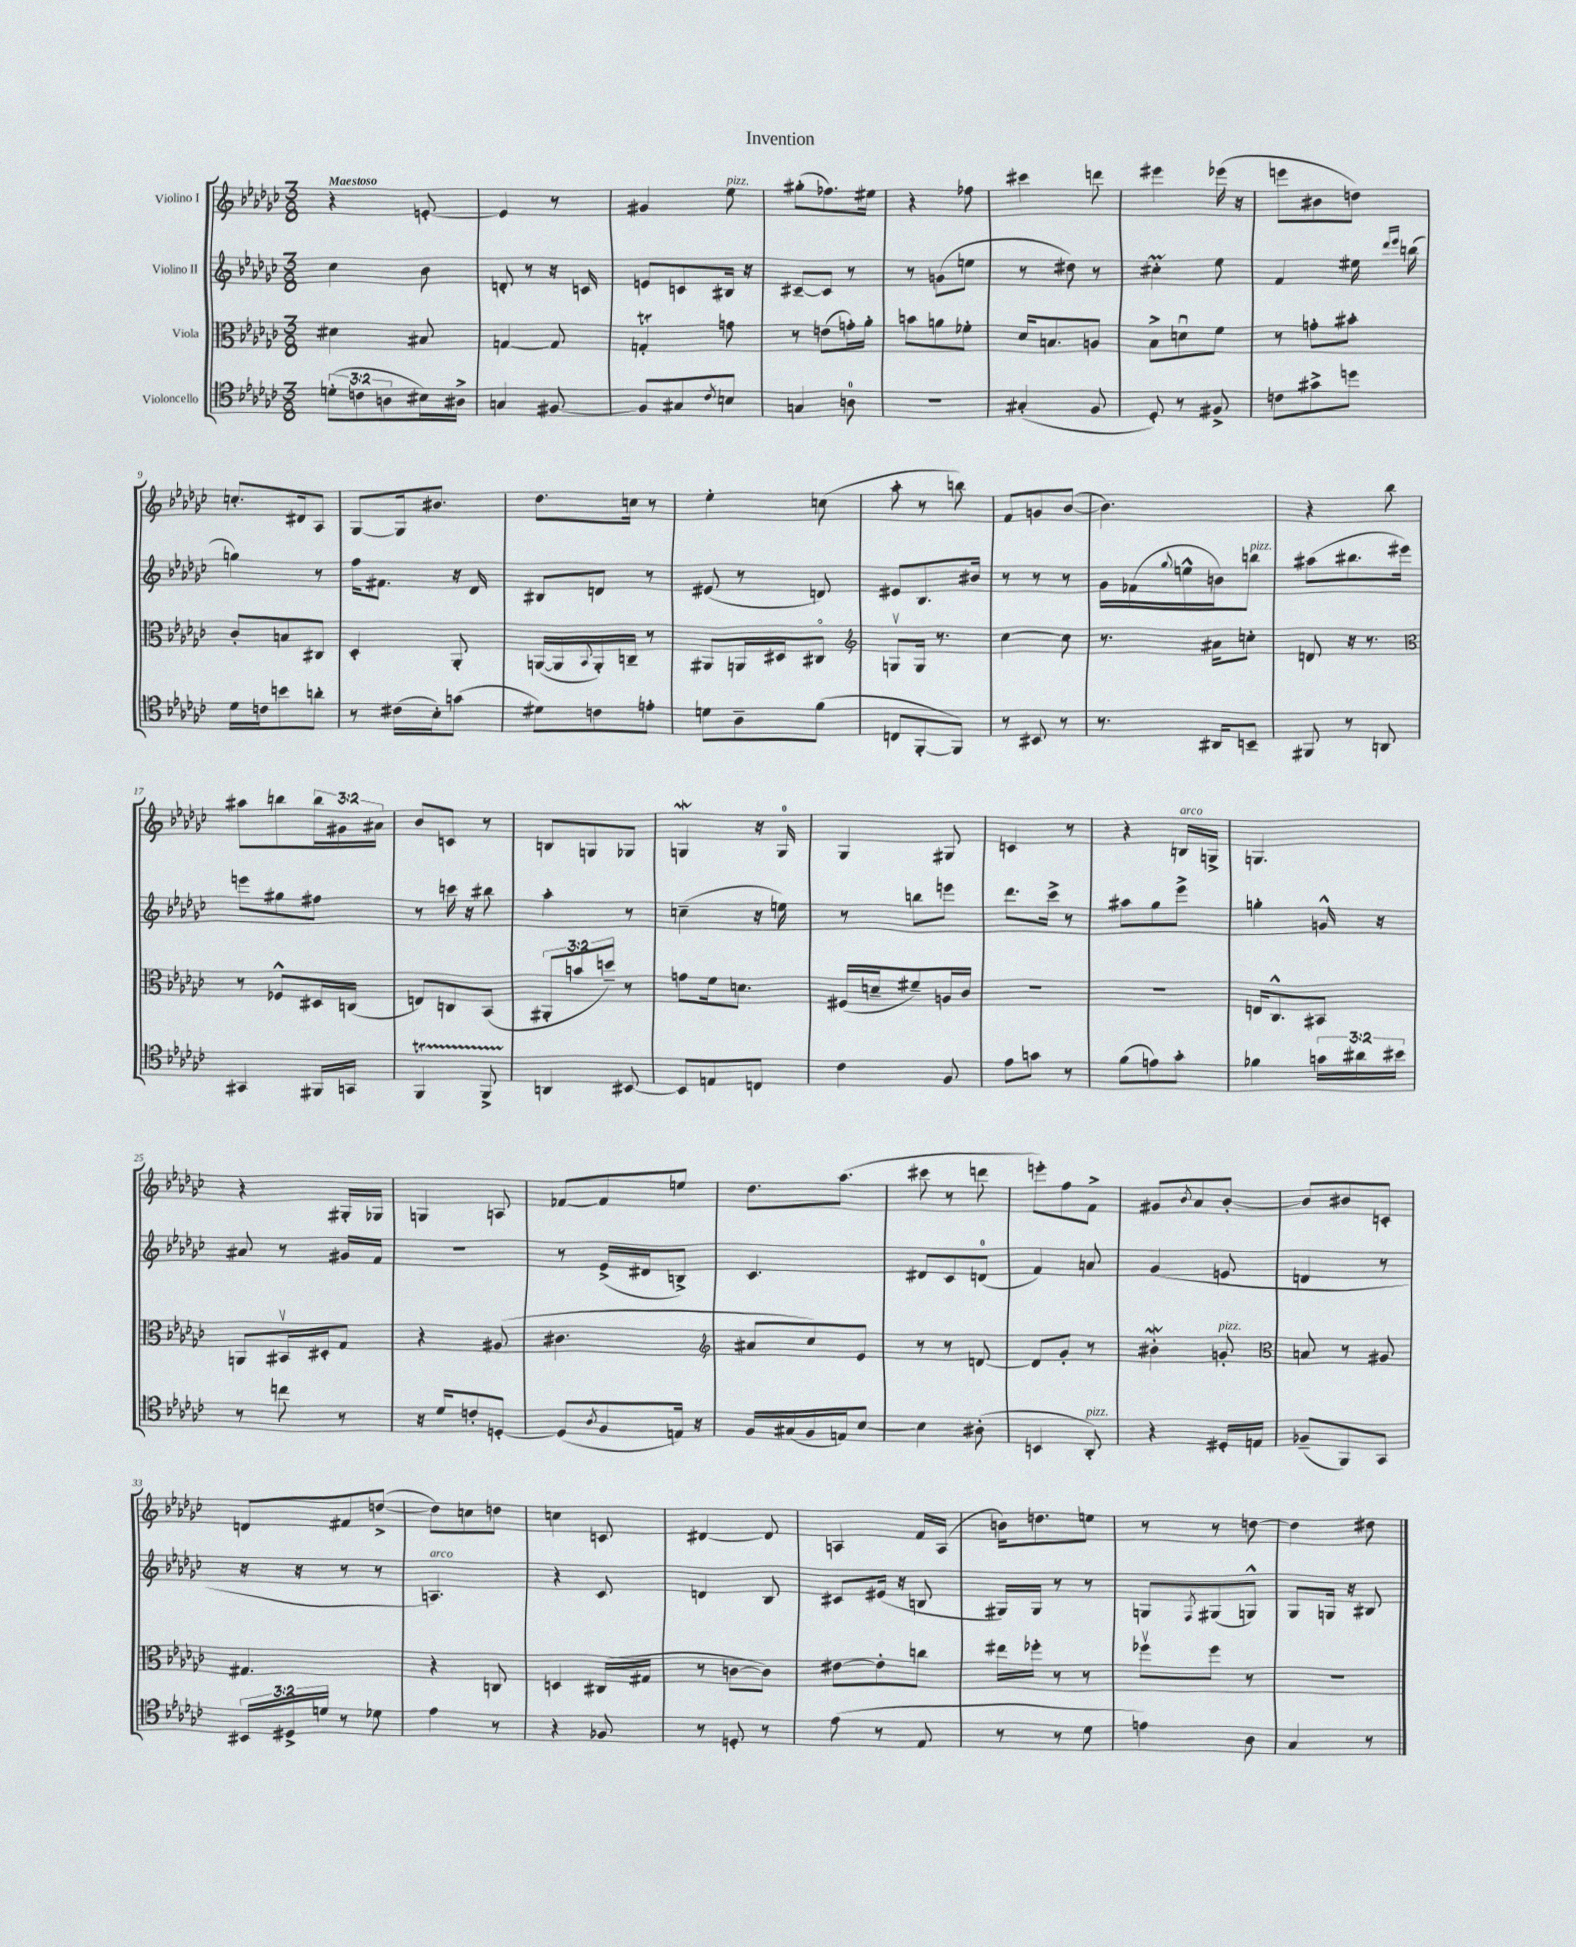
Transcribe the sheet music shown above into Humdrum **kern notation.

**kern	**kern	**kern	**kern
*staff4	*staff3	*staff2	*staff1
*clefC4	*clefC3	*clefG2	*clefG2
*k[b-e-a-d-g-c-]	*k[b-e-a-d-g-c-]	*k[b-e-a-d-g-c-]	*k[b-e-a-d-g-c-]
*M3/8	*M3/8	*M3/8	*M3/8
(12d'	4d#	4cc-	4r
12c	.	.	.
12A	.	.	.
16B#)	8B#	8b-	[8e'
16A#^	.	.	.
=	=	=	=
4G	[4G	8d'	4e]
.	.	8r	.
[8F#	8G]	16r	8r
.	.	16c	.
=	=	=	=
8F#]	4G'	8e	4g#
8G#	.	8c	.
8qc-	.	.	.
8B	8g	16B#	8ee-
.	.	16r	.
=	=	=	=
4G	8r	[8c#~	(8gg#'
.	(8e	8c#]	8.ff-)
8A	16g')	8r	.
.	16a-'	.	16ee#
=	=	=	=
4.r	8b	8r	4r
.	8a	(8g	.
.	8f-'	8ee	8ff-
=	=	=	=
(4G#'	16d-	8r	4ccc#
.	8.B	.	.
.	.	8dd#)	.
8F	8A	8r	8ddd
=	=	=	=
8D-')	8B-^	4cc#'	4eee#
8r	8du	.	.
8F#^	8f	8ee-	(16eee-
.	.	.	16r
=	=	=	=
8c	8r	4f	8eee
8g#^	8g'	.	8b#
8dd	8b#'	16ee#	8dd)
.	.	16qqddd-	.
.	.	16qqeee-	.
.	.	(16bb	.
=	=	=	=
16d-	8c-'	4gg)	8.cc'
16c	.	.	.
8b	8B	.	.
.	.	.	16d#
8a'	8C#	8r	8A-
=	=	=	=
8r	4D-'	16ff	[8G-
.	.	8.f#	.
(16c#	.	.	16G-]
16B-')	.	.	8.b#
(8g	8AA-'	16r	.
.	.	16d-	.
=	=	=	=
8d#)	([16AA	8B#	8.dd-
.	16AA]	.	.
.	8qqBB-	.	.
8c	16AA')	8d	.
.	16C~	.	16cc
8e'	8r	8r	8r
=	=	=	=
8d	8AA#	(8e#	4ee-'
8A-~	16AA	8r	.
.	16D#	.	.
(8f	8C#o	8d)	(8cc
=	=	=	=
*	*clefG2	*	*
8C	8Gv	8e#	8aa-'
[8FF'	16G	8.B-	8r
.	8.r	.	.
8FF])	.	.	8bb)
.	.	16b#	.
=	=	=	=
8r	[4cc-	8r	8f
8BB#	.	8r	8g
8r	8cc-]	8r	([8b-
=	=	=	=
8.r	8.r	16g-	4.b-])
.	.	(16f-	.
.	.	8qqgg-	.
.	.	16ee^^	.
16AA#	16a#	16b)	.
8BB~	8cc'	8bb	.
=	=	=	=
8FF#	8d	(8aa#	4r
8r	16r	8.bb#	.
.	8.r	.	.
8AA	.	.	8bb-
.	.	16eee#)	.
=	=	=	=
*	*clefC3	*	*
4GG#	8r	8eee	8aa#
.	8F-^^	8gg#	8bb
16FF#	16D#	8ff#	24bb
.	.	.	24g#
16GG	(16C	.	.
.	.	.	24a#
=	=	=	=
4FF	8E)	8r	8b-
.	8C	16ccc	8c
.	.	16r	.
8FF^	(8BB-	8bb#	8r
=	=	=	=
4AA	12AA#'	4aa-'	8B
.	12b	.	.
.	.	.	8G
.	12dd~)	.	.
[8BB#	8r	8r	8G-
=	=	=	=
8BB#]	8g	(4cc~	4G
8E	16f	.	.
.	8.d	.	.
8C	.	16r	16r
.	.	16ee)	16G
=	=	=	=
4c-	(16F#	8r	4G-
.	16d~	.	.
.	8f#~)	8bb	.
8F	16A	8eee	8G#
.	16c-	.	.
=	=	=	=
8e-	4.r	8.ddd-	4c
8g	.	.	.
.	.	16ccc-^	.
8r	.	8r	8r
=	=	=	=
(8f	4.r	8aa#	4r
8e)	.	8gg-	.
8g-'	.	8eee-^	16B
.	.	.	16G^
=	=	=	=
4f-	16E	4gg'	4.G
.	8.C-^^	.	.
24g	8BB#	16g^^	.
24a#	.	.	.
.	.	16r	.
24b#	.	.	.
=	=	=	=
8r	8AA	8a#	4r
8cc	16BB#v	8r	.
.	16D#'	.	.
8r	8G-	16g#	16G#'
.	.	16f	16G-
=	=	=	=
16r	4r	4.r	4G
16d-	.	.	.
8c'	.	.	.
[8D'	(8A#	.	8A
=	=	=	=
(8D]	4.c#	8r	[8f-
8qA-	.	.	.
8F	.	(16e-^	8f-]
.	.	16d#	.
16E)	.	8B^)	8ee
16r	.	.	.
=	=	=	=
*	*clefG2	*	*
16F	8a#	4.c-	8.dd-
(16G#	.	.	.
16F	8cc-)	.	.
16E)	.	.	(8.aa-
[8B-	8e-	.	.
=	=	=	=
4B-]	8r	8d#	8ccc#
.	8r	8c-	8r
(8A#'	[8d	(8d	8ddd
=	=	=	=
4BB	8d]	4f)	8eee')
.	8g-'	.	8ff
8AA-')	8r	8a	8f^
=	=	=	=
4r	4b#'	(4g-	8g#
.	.	.	8qb-
.	.	.	8a-
16D#'	8g'	8e	[8b-'
16E	.	.	.
=	=	=	=
*	*clefC3	*	*
(8F-~	8B	4d	8b-]
8FF)	8r	.	8b#
8GG-	8A#	8r	8c'
=	=	=	=
24BB#	4.G#	16r	8d
24D#^	.	.	.
.	.	16r	.
24d	.	.	.
8r	.	8r	8f#
8d-	.	8r	([8dd^
=	=	=	=
4e-	4r	4.A)	8dd])
.	.	.	8cc
8r	8C	.	8dd
=	=	=	=
4r	4D	4r	4cc
8F-	(16C#	8c-	8c
.	16G#	.	.
=	=	=	=
8r	8r	4d	[4d#
8D'	[8c	.	.
8r	8c])	8B-	8d#]
=	=	=	=
(8e-	[8e#	8c#	4A
8r	8e#']	(16e#	.
.	.	16r	.
8E-	8cc	8B	16f
.	.	.	(16A
=	=	=	=
8r	16ee#	16G#)	16b)
.	16ff-'	16G#	8.dd
8r	8r	8r	.
8d-	8r	8r	8ee
=	=	=	=
4e)	8ff-v	8G	8r
.	.	8qF	.
.	8ff-	(8G#	8r
8A-	8r	8G^^)	[8dd
=	=	=	=
4G-	4.r	8G-	4dd]
.	.	16G	.
.	.	16r	.
8r	.	8B#	8dd#
==	==	==	==
*-	*-	*-	*-
